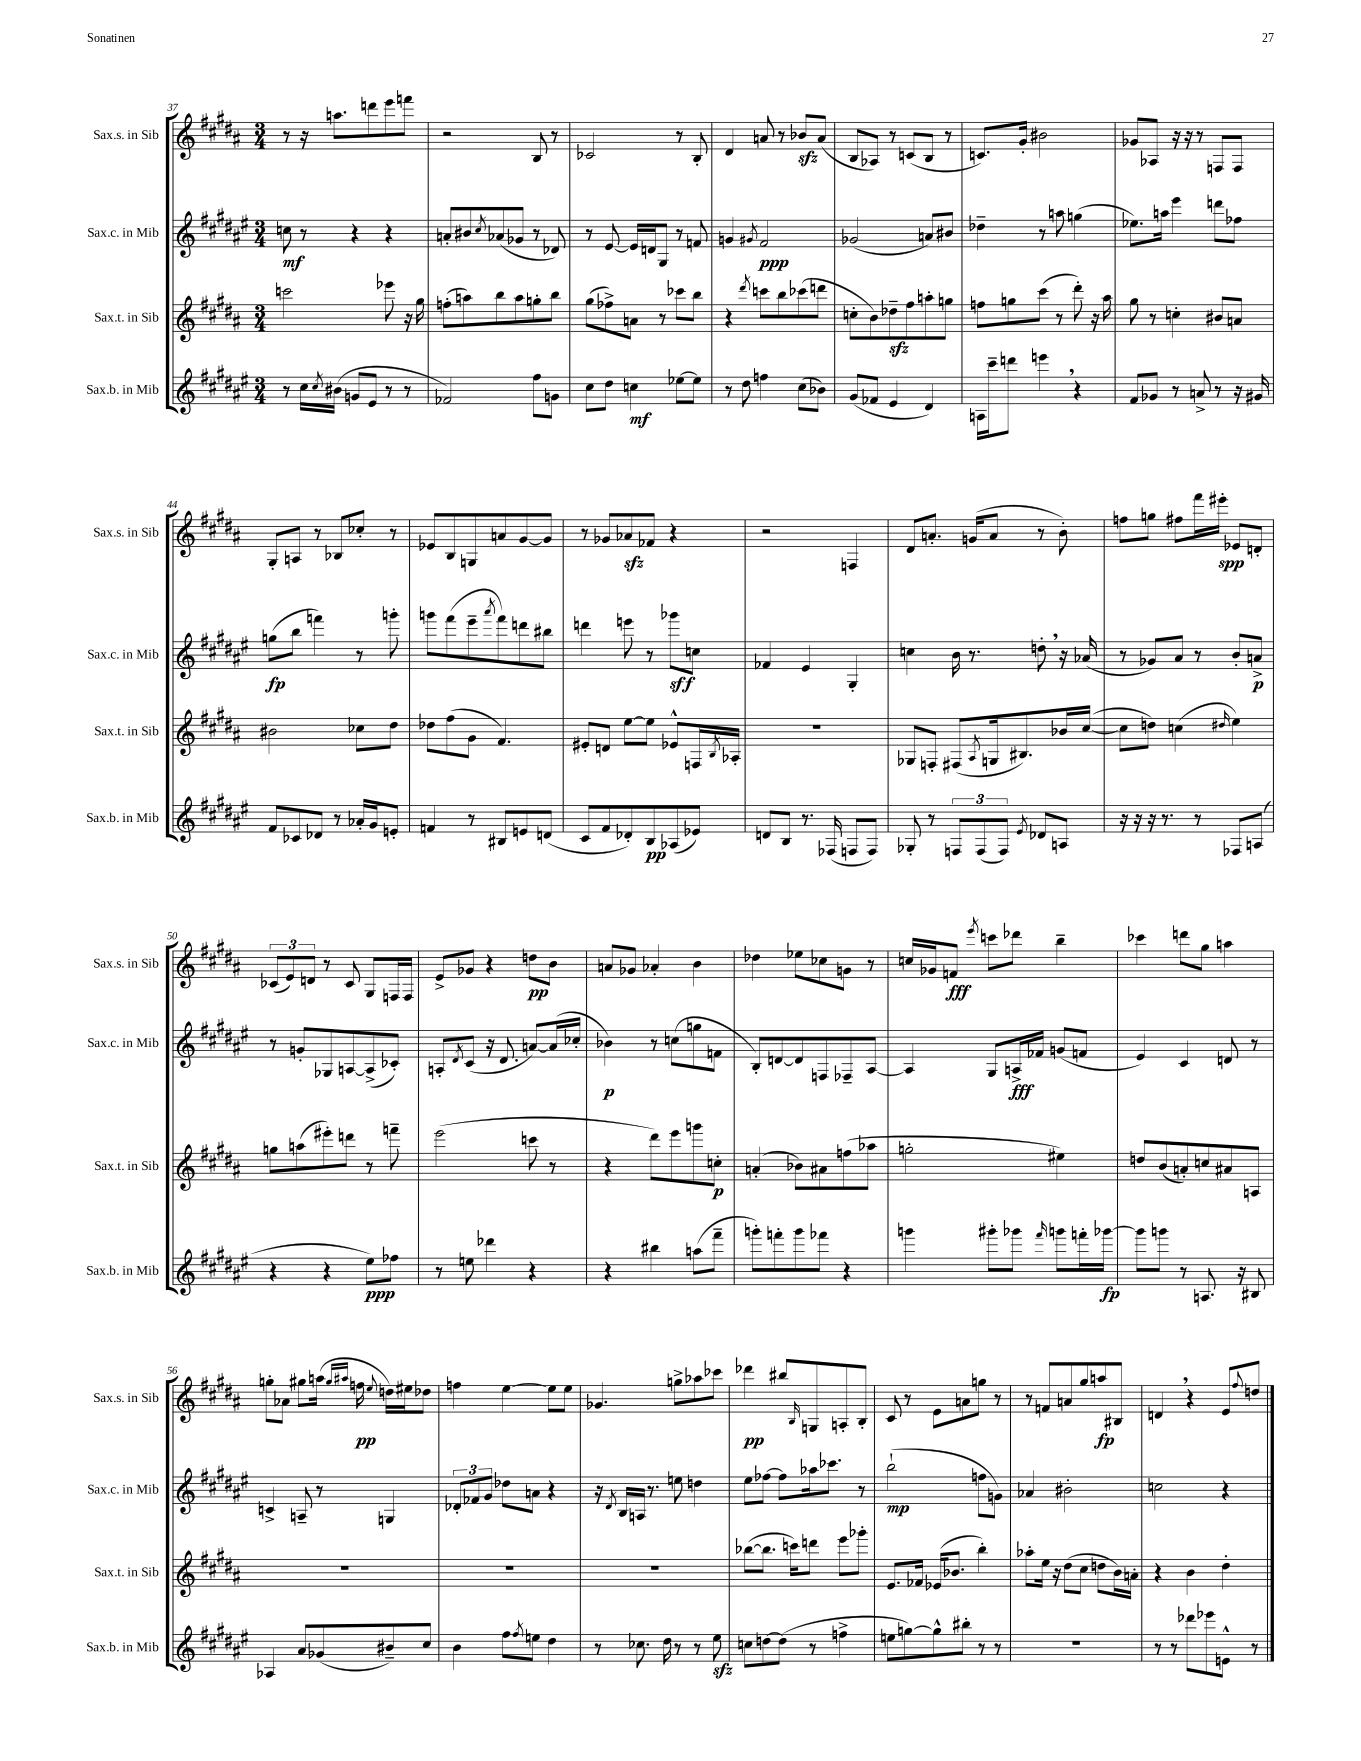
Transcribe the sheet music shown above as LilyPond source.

<<
\new StaffGroup <<
\new Staff = "s0" \with { instrumentName = "Sax.s. in Sib" shortInstrumentName = "Sax.s. in Sib" } {
    \clef treble \key b \major \numericTimeSignature \time 3/4
    r8 r16 a''8. d'''8 e'''8 f'''8 |
    r2 b8 r8 |
    ces'2 r8 b8-. |
    dis'4 a'8 r8 bes'8\sfz a'8( |
    b8 aes8) r8 c'8( b8 r8 |
    c'8.) gis'16-. bis'2 |
    ges'8 aes8 r16 r16 r8 f8 f8 |
    gis8-. a8 r8 bes8 ces''8-. r8 |
    ees'8 b8 g8 a'8 gis'8~ gis'8 |
    r8 ges'8 aes'8\sfz fes'8 r4 |
    r2 f4 |
    dis'8 a'8.-. g'16( a'8 r8 b'8-.) |
    f''8 g''8 fis''8 fis'''16 eis'''16-.\spp ees'8 d'8-. |
    \tuplet 3/2 { ces'8( e'8) d'8 } r8 ces'8 gis8 f16 f16 |
    e'8-> ges'8 r4 d''8\pp b'8 |
    a'8 ges'8 aes'4-. b'4 |
    des''4 ees''8 ces''8 g'8 r8 |
    c''16 ges'16 f'8\fff \acciaccatura { e'''8 } c'''8 des'''8 b''4-- |
    ces'''4 d'''8 gis''8 a''4 |
    g''8-. aes'8 gis''8 a''16( \grace { gis''16 ais''16 } f''16\pp \appoggiatura { e''8 } d''16) eis''16 des''8 |
    f''4 e''4~ e''8 e''8 |
    ges'4. g''8-> aes''8 ces'''8 |
    des'''4\pp bis''8 \grace { b16 } g8 a8-. b8-. |
    cis'8 r8 e'8 a'8 g''8 r8 |
    r8 f'8 a'8 gis''8 a''8\fp bis8 |
    d'4 \breathe r4 e'8 \appoggiatura { fis''8 } d''8 \bar "|." |
}
\new Staff = "s1" \with { instrumentName = "Sax.c. in Mib" shortInstrumentName = "Sax.c. in Mib" } {
    \clef treble \key fis \major \numericTimeSignature \time 3/4
    c''8\mf r8 r4 r4 |
    a'8-. bis'8 \acciaccatura { cis''8 } aes'8( ges'8 r8 des'8) |
    r8 eis'8~ eis'16 d'16 gis8 r8 f'8 |
    g'4 \acciaccatura { gis'8 } fis'2\ppp |
    ges'2( a'8) bis'8 |
    des''4-- r8 a''8 g''4( |
    ees''8.) a''16 eis'''4 d'''8 fes''8 |
    g''8\fp( b''8 f'''4) r8 g'''8-. |
    g'''8 fis'''8( eis'''8-- \acciaccatura { ais'''8 } fis'''8) d'''8 bis''8 |
    d'''4 e'''8 r8 ges'''8\sff c''8 |
    fes'4 eis'4 gis4-. |
    c''4 b'16 r8. d''8-. \breathe r16 aes'16( |
    r8 ges'8) ais'8 r8 b'8-. a'8->\p |
    r8 g'8-. ges8 a8~ a8->( ces'8-.) |
    a8-. \acciaccatura { dis'8 } cis'8( r16 dis'8. a'8~) a'16( ces''16-. |
    bes'4\p) r8 c''8( g''8 f'8 |
    b8-.) d'8~ d'8 f8 fes8-- ais8~ |
    ais4 gis8 a16->\fff fes'16 g'8( f'8 |
    eis'4) cis'4 d'8 r8 |
    c'4-> a8-- r8 g4 |
    \tuplet 3/2 { des'8-. fes'8 gis'8 } des''8 a'8 r4 |
    r16 \acciaccatura { dis'8 } b16 a16 r8. e''8 d''4 |
    eis''8 fes''8~ fes''8 aes''16 ces'''8. r8 |
    b''2-!\mp( f''8 g'8) |
    aes'4 bis'2-. |
    c''2 r4 \bar "|." |
}
\new Staff = "s2" \with { instrumentName = "Sax.t. in Sib" shortInstrumentName = "Sax.t. in Sib" } {
    \clef treble \key b \major \numericTimeSignature \time 3/4
    c'''2 ees'''8 r16 gis''16 |
    f''8-.( a''8) b''8 a''8 g''8-. b''8 |
    gis''8( fes''8->) a'8 r8 ces'''8 b''8 |
    r4 \acciaccatura { dis'''8 } c'''8 b''8 ces'''8( d'''8 |
    c''8-. b'8) des''8--\sfz fis''8 a''8-. g''8 |
    f''8 g''8 cis'''8( r8 dis'''8-.) r16 ais''16 |
    gis''8 r8 c''4-. bis'8 a'8 |
    bis'2 ces''8 dis''8 |
    des''8 fis''8( gis'8 fis'4.) |
    eis'8-. d'8 e''8~ e''8 ees'8-^ f16 \acciaccatura { b8 } aes16-. |
    R2. |
    ges8 f8-. fis8( \acciaccatura { ais8 } g16 bis8.) bes'16 cis''16~( |
    cis''8 d''8) c''4( \grace { dis''16 } e''4) |
    g''8 a''8( eis'''8-.) d'''8 r8 f'''8-- |
    e'''2( c'''8 r8 |
    r4 dis'''8) e'''8 g'''8 c''8-.\p |
    a'4-.( bes'8) ais'8 f''8( aes''8 |
    g''2-. eis''4) |
    d''8 b'8( a'8-.) c''8 ais'8 a8 |
    R2. |
    R2. |
    R2. |
    bes''8~( bes''8. c'''16) d'''8 e'''8 ges'''8-. |
    e'8. fes'16 ees'16( bes'8. b''4-.) |
    aes''8-. e''16 r16 dis''8( cis''8 d''8 b'16) a'16-. |
    r4 b'4 dis''4-. \bar "|." |
}
\new Staff = "s3" \with { instrumentName = "Sax.b. in Mib" shortInstrumentName = "Sax.b. in Mib" } {
    \clef treble \key fis \major \numericTimeSignature \time 3/4
    r8 cis''16 \acciaccatura { cis''8 } bis'16( g'8 eis'8 r8 r8 |
    fes'2) fis''8 g'8 |
    cis''8 dis''8 c''4\mf ees''8~ ees''8 |
    r8 dis''8 f''4 cis''8( bes'8) |
    gis'8( fes'8 eis'4 dis'4) |
    a16 cis'''16-- d'''8 e'''4 \breathe r4 |
    fis'8 ges'8 r8 a'8-> r8 r16 gis'16 |
    fis'8 ces'8 des'8 r8 aes'16-. gis'16 e'8-. |
    f'4 r8 bis8 e'8 d'8( |
    cis'8 fis'8 des'8-.) b8\pp aes8( ees'8) |
    d'8 b8 r8. fes16( f8 f8) |
    ges8-. r8 \tuplet 3/2 { f8 f8( f8) } \acciaccatura { eis'8 } des'8 a8 |
    r16 r16 r16 r8. r8 fes8 a8( |
    r4 r4 eis''8\ppp) fes''8 |
    r8 e''8 des'''4 r4 |
    r4 bis''4 a''8( fis'''8-- |
    g'''8-.) f'''8-. g'''8 fes'''8 r4 |
    g'''4 gis'''8-. ges'''8 \grace { fis'''16 } g'''8 f'''16-. ges'''16~\fp |
    ges'''8 g'''8 r8 a8. r16 bis8 |
    aes4 ais'8 ges'8( bis'8--) cis''8 |
    b'4 fis''8 \acciaccatura { fis''8 } e''8 dis''4 |
    r8 ces''8. dis''16 r8 r8 eis''8\sfz |
    c''8 d''8~ d''8( r8 f''4-> |
    e''8 g''8~) g''8-^ bis''8-. r8 r8 |
    R2. |
    r8 r8 des'''8 ees'''8 e'8-^ r8 \bar "|." |
}
>>
>>
\layout { \context { \Score currentBarNumber = #37 } }
